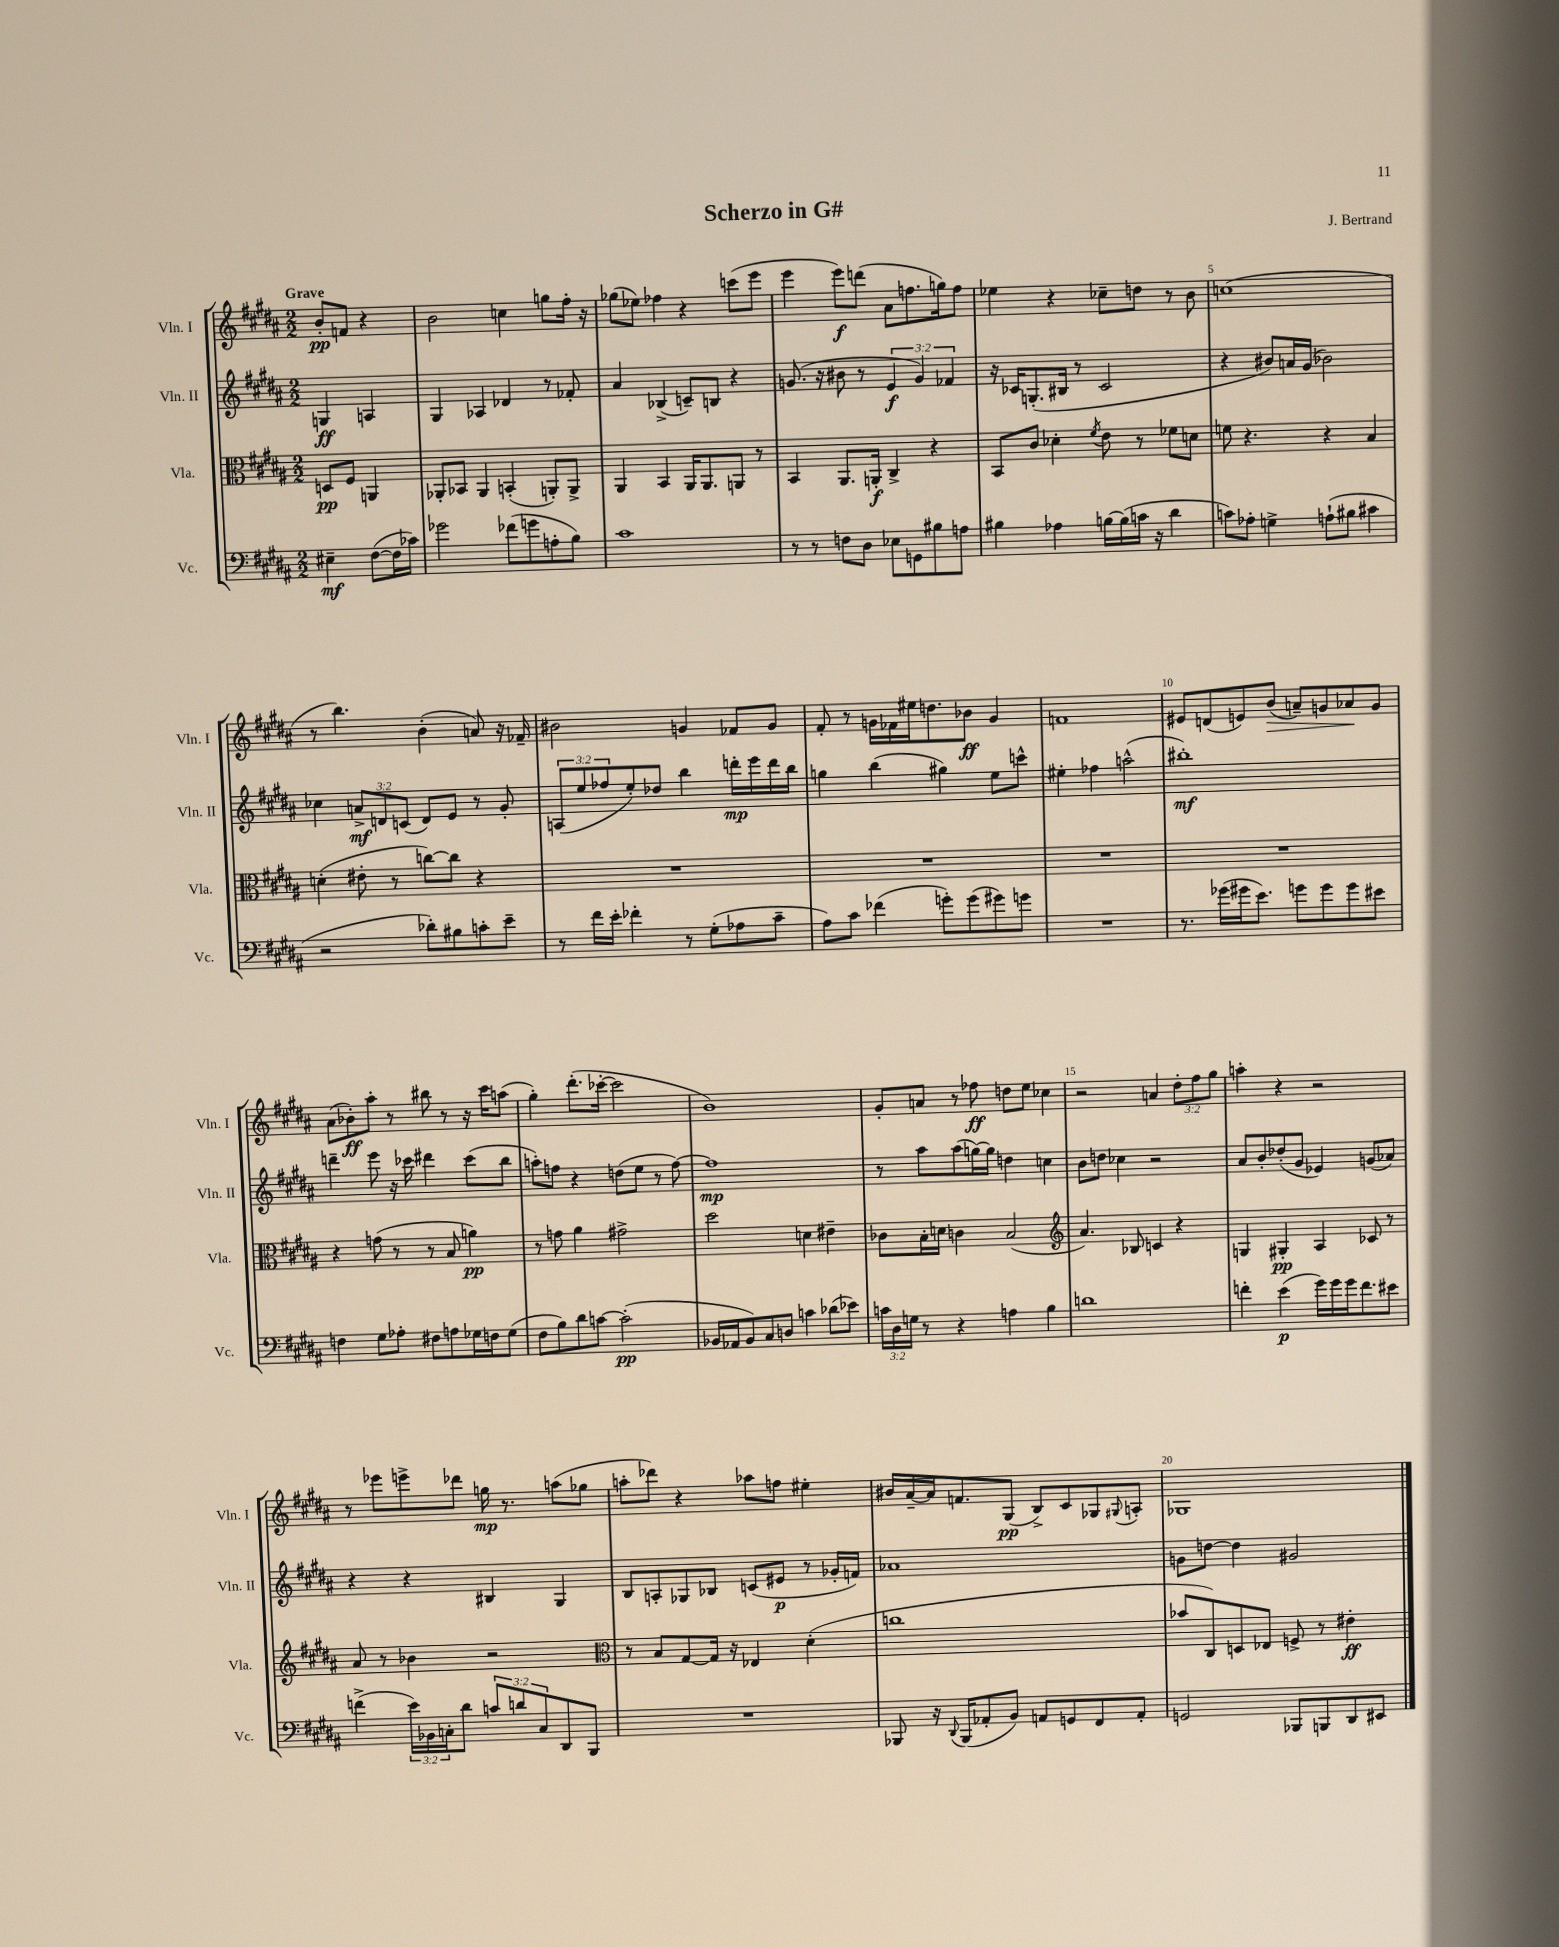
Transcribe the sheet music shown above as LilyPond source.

\header { title = "Scherzo in G#" composer = "J. Bertrand" }
<<
\new StaffGroup <<
\new Staff = "s0" \with { instrumentName = "Vln. I" shortInstrumentName = "Vln. I" } {
    \clef treble \key b \major \numericTimeSignature \time 2/2 \override Staff.TupletNumber.text = #tuplet-number::calc-fraction-text \partial 2 \tempo "Grave"
    b'8-.\pp f'8 r4 |
    b'2 c''4 g''8 fis''16-. r16 |
    ges''8( ees''8) fes''4 r4 c'''8( e'''8 |
    e'''4 e'''8\f) d'''8( ais'8 f''8. g''16) f''8 |
    ees''4 r4 ces''8-- d''8 r8 b'8 |
    c''1( |
    r8 b''4.) b'4-.( a'8) r16 fes'16-- |
    bis'2 g'4 fes'8 g'8 |
    fis'8-. r8 g'16 fes'16 eis''16 d''8. bes'8\ff g'4 |
    f'1 |
    eis'8 d'8( e'8) b'8\>( a'8--) g'8 aes'8\! g'8 |
    ais'8( bes'8-.\ff) ais''8-. r8 bis''8 r8 r16 cis'''16 a''8( |
    gis''4-.) dis'''8.-.( ces'''16~-. ces'''2 |
    b'1) |
    gis'8-. a'8 r8 fes''8\ff d''8 e''8 ces''4 |
    r2 a'4 \tuplet 3/2 { dis''8-. fis''8 gis''8 } |
    a''4-. r4 r2 |
    r8 ees'''8 e'''8-> des'''8 g''16\mp r8. a''8( ges''8 |
    a''8-. des'''8) r4 aes''8 f''8 eis''4-. |
    bis'16 ais'16~-- ais'16 f'8. gis8\pp( b8->) cis'8 ges8 \appoggiatura { gis8 } a8-. |
    ges1 \bar "|." |
}
\new Staff = "s1" \with { instrumentName = "Vln. II" shortInstrumentName = "Vln. II" } {
    \clef treble \key b \major \numericTimeSignature \time 2/2 \override Staff.TupletNumber.text = #tuplet-number::calc-fraction-text \partial 2
    g4\ff a4 |
    gis4 aes4 des'4 r8 fes'8-. |
    ais'4 bes4->( c'8--) b8 r4 |
    g'8.( r16 bis'8 r8 \tuplet 3/2 { e'4\f g'4) fes'4 } |
    r16 ces'16 g8.-.( bis16 r8 ces'2 |
    r4 bis'8) a'16 gis'16( bes'2) |
    ces''4 \tuplet 3/2 { a'8->\mf d'8 c'8( } d'8) e'8 r8 gis'8-. |
    \tuplet 3/2 { a8( e''8 fes''8 } e''8-.) des''8 b''4 d'''16-.\mp e'''16 d'''16 b''16 |
    g''4 b''4( gis''4) e''8 c'''8-^ |
    eis''4-. fes''4 a''2-^( |
    bis''1-.\mf) |
    d'''4-- e'''8 r16 ces'''16 dis'''4 ces'''8( b''8 |
    a''8-.) f''8 r4 d''8( e''8 r8 f''8~) |
    f''1\mp |
    r8 ais''8 ais''8( g''16~) g''16 d''4 c''4 |
    b'8 d''8 ces''4 r2 |
    ais'8 b'8-. des''8-.( gis'8 ees'4) g'8( aes'8) |
    r4 r4 bis4 gis4 |
    b8 a8-. ges8 bes8 c'8( eis'8\p r8 ges'16-. f'16) |
    aes'1 |
    g'8 d''8~ d''4 gis'2 \bar "|." |
}
\new Staff = "s2" \with { instrumentName = "Vla." shortInstrumentName = "Vla." } {
    \clef alto \key b \major \numericTimeSignature \time 2/2 \partial 2
    d8\pp fis8 a,4 |
    aes,8-. bes,8 aes,4 b,4-.( a,8-.) a,8-> |
    ais,4 b,4 ais,16 ais,8. a,8 r8 |
    b,4 ais,8. a,16-.\f cis4-> r4 |
    b,8 cis'8 des'4-. \acciaccatura { fis'8 } e'8 r8 fes'8 d'8 |
    f'8 r4. r4 b4 |
    d'4-.( eis'8-. r8 c''8~) c''8 r4 |
    R1 |
    R1 |
    R1 |
    R1 |
    r4 g'8( r8 r8 b8 a'4\pp) |
    r8 g'8 ais'4 gis'2-> |
    dis''2 d'4 eis'4-- |
    ces'8 b16-. d'16 c'4 b2( |
    \clef treble ais'4.) bes8 c'4 r4 |
    g4 gis4-.\pp ais4 ces'8 r8 |
    ais'8 r8 bes'4 r2 |
    \clef alto r8 b8 gis8~ gis16 r16 ees4 dis'4-.( |
    c''1 |
    bes'8 cis8) d8 ees8 f8-> r8 eis'4-.\ff \bar "|." |
}
\new Staff = "s3" \with { instrumentName = "Vc." shortInstrumentName = "Vc." } {
    \clef bass \key b \major \numericTimeSignature \time 2/2 \override Staff.TupletNumber.text = #tuplet-number::calc-fraction-text \partial 2
    eis4--\mf fis8~( fis16 ces'16) |
    ges'2 fes'8( g'8 a8-. b8) |
    cis'1 |
    r8 r8 f8 dis8 ees8 g,8 bis8 a8 |
    bis4 aes4 b16~ b16( c'16 r16 dis'4 |
    c'8) aes8-. g4-> a8-!( bis8 cis'4 |
    r2 des'8-.) bis8 c'8-. e'8-- |
    r8 fis'16 e'16-. fes'4-. r8 gis8-.( aes8 cis'8-- |
    ais8) cis'8 fes'4( g'8-.) g'8( gis'8) g'8 |
    R1 |
    r8. ges'16( gis'16 e'8.) g'8 g'8 g'8 eis'8 |
    f4 gis8 aes8-. fis8 a8 ges16 f16 ges8( |
    fis8 b8) dis'8 c'8~ c'2-.\pp( |
    bes,16 aes,16 bes,8) cis8 d8 c'4 des'8( ees'8) |
    \tuplet 3/2 { c'16 dis16 g16 } r8 r4 a4 b4 |
    d'1 |
    f'4-. e'4\p( gis'16) gis'16 gis'16 f'8. eis'8 |
    f'4->( \tuplet 3/2 { e'16) bes,16 c16-. } dis'8 \tuplet 3/2 { c'8 d'8 c8 } dis,8 b,,8 |
    R1 |
    bes,,8 r16 \appoggiatura { dis,8 } bes,,16( aes,8-. b,8) a,8 g,8 fis,8 a,8-. |
    g,2 bes,,8 b,,8 dis,8 eis,8 \bar "|." |
}
>>
>>
\layout { \context { \Score \override BarNumber.break-visibility = ##(#f #t #t) barNumberVisibility = #(every-nth-bar-number-visible 5) } }
